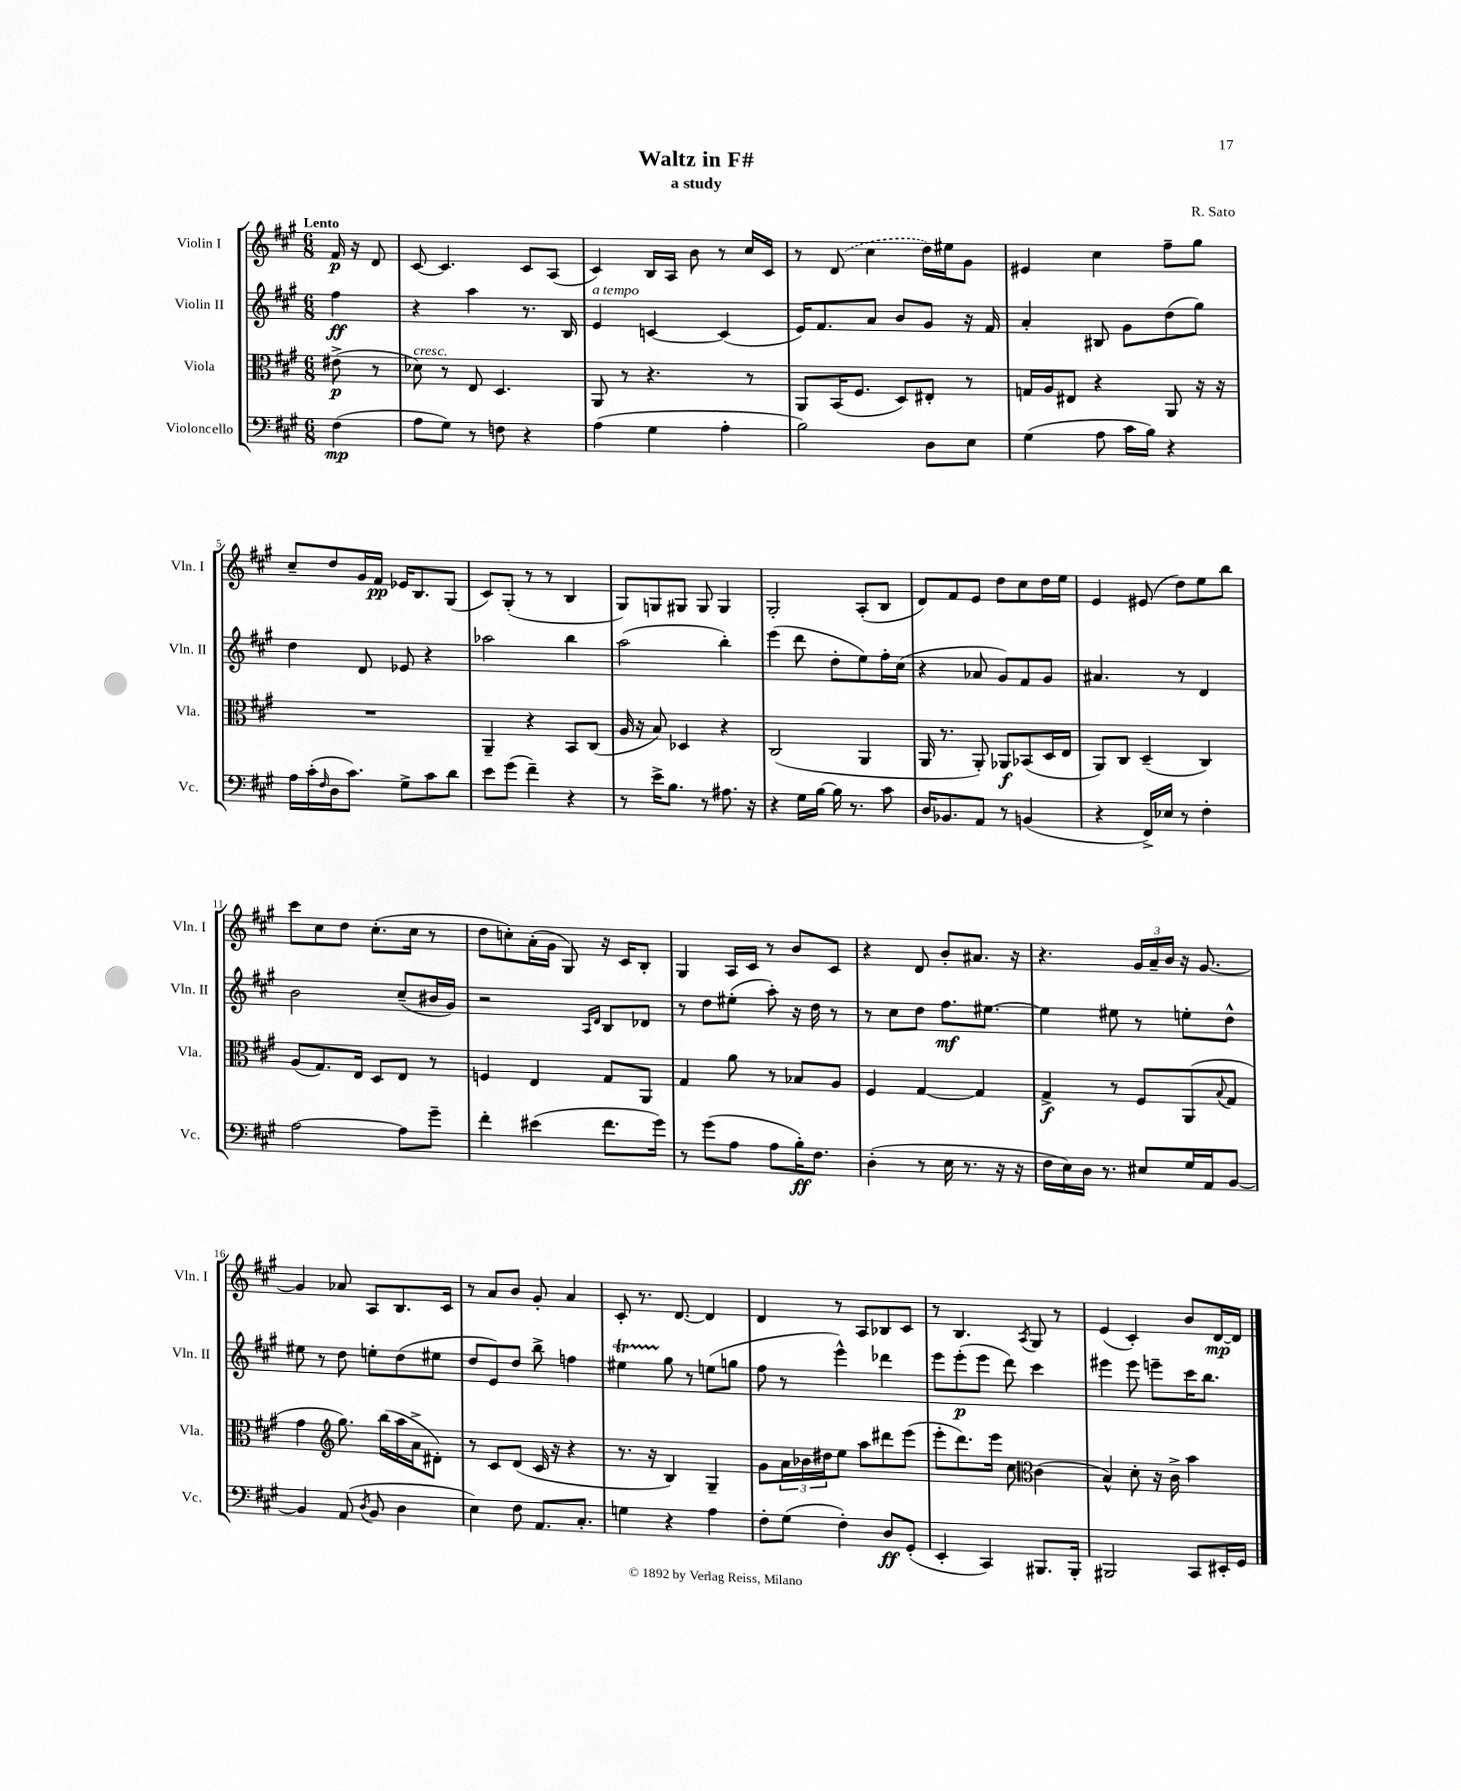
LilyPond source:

\header { title = "Waltz in F#" composer = "R. Sato" subtitle = "a study" }
<<
\new StaffGroup <<
\new Staff = "s0" \with { instrumentName = "Violin I" shortInstrumentName = "Vln. I" } {
    \clef treble \key a \major \numericTimeSignature \time 6/8 \partial 4 \tempo "Lento"
    fis'16\p r16 d'8 |
    cis'8~ cis'4. cis'8 a8( |
    cis'4) b16 a16 b'8 r8 cis''16 cis'16 |
    r8 \once \slurDashed d'8( cis''4 d''16) eis''16 gis'8 |
    eis'4 cis''4 fis''8-- gis''8 |
    cis''8-- d''8 gis'16 fis'16\pp ees'16 b8. gis8( |
    cis'8) gis8-.( r8 r8 b4 |
    gis8) g8 gis8 gis8 gis4 |
    gis2-. a8-.( b8 |
    d'8) fis'8 e'8 d''8 cis''8 d''16 e''16 |
    e'4 eis'8( d''8) e''8 b''8 |
    cis'''8 cis''8 d''8 cis''8.-.( cis''16 r8 |
    d''8 c''8-.) a'16-.( gis'16 gis8) r16 cis'16 b8-. |
    gis4 a16 cis'16 r8 b'8 cis'8 |
    r4 d'8 b'8-. ais'8. r16 |
    r4. \tuplet 3/2 { gis'16 a'16-- b'16 } r16 gis'8.~ |
    gis'4 aes'8 a8 b8. cis'16 |
    r8 a'8 b'8 gis'8-. a'4 |
    cis'8-. r8. d'8.~ d'4 |
    d'4 r8 a8 bes8 cis'8 |
    r8 b4. \acciaccatura { a8 } gis8 r8 |
    e'4( cis'4-.) b'8 d'16~\mp d'16 \bar "|." |
}
\new Staff = "s1" \with { instrumentName = "Violin II" shortInstrumentName = "Vln. II" } {
    \clef treble \key a \major \numericTimeSignature \time 6/8 \partial 4
    fis''4\ff |
    r4 a''4 r8. b16 |
    e'4^\markup { \italic "a tempo" } c'4~ c'4( |
    e'16) fis'8. a'8 b'8 gis'8 r16 fis'16 |
    a'4-. bis8 gis'8 d''8( gis''8) |
    d''4 d'8 ees'8 r4 |
    aes''2 b''4 |
    a''2( b''4-.) |
    e'''4( d'''8 d''8-. e''8) fis''16-. cis''16( |
    r4 aes'8 gis'8) fis'8 gis'8 |
    ais'4. r8 d'4 |
    b'2 cis''8--( bis'16 gis'16) |
    r2 \grace { a16 d'16 } b8 des'8 |
    r8 d''8 eis''8-.( a''8-.) r16 d''16 r8 |
    r8 cis''8 d''8 fis''8.\mf eis''8.~ |
    eis''4 eis''8 r8 e''8-. d''8-^ |
    eis''8 r8 d''8 e''8-. d''8( eis''8 |
    d''8 e'8) d''8 b''8-> f''4 |
    eis''4\startTrillSpan gis''8\stopTrillSpan r8 e''8( g''8 |
    fis''8 r8 e'''4-^) des'''4 |
    e'''8 e'''8-.\p( e'''8 d'''8) cis'''4 |
    eis'''4 eis'''8 e'''8-- cis'''16 b''8. \bar "|." |
}
\new Staff = "s2" \with { instrumentName = "Viola" shortInstrumentName = "Vla." } {
    \clef alto \key a \major \numericTimeSignature \time 6/8 \partial 4
    eis'8->\p( r8 |
    des'8^\markup { \italic "cresc." }) r8 e8 d4. |
    a,8 r8 r4. r8 |
    a,8 b,16( fis8. d8) eis8-. r8 |
    g16 a16 eis8 r4 a,8 r16 r16 |
    R2. |
    a,4-- r4 b,8 cis8( |
    a16 r16 b8) des4 r4 |
    cis2( a,4 |
    a,16 r8. a,8-.) aes,8\f bes,8( d16 e16 |
    a,8) cis8 d4--( cis4) |
    a8( gis8.) e16 d8 e8 r8 |
    f4 e4 gis8 a,8 |
    gis4 a'8 r8 bes8 a8 |
    fis4 gis4~ gis4 |
    gis4->\f r8 fis8 a,8( \appoggiatura { b8 } gis8 |
    gis'4 \clef treble gis''8.) b''16( a''16 a'16-> dis'8-.) |
    r8 cis'8 d'8( cis'16 r16 r4 |
    r8. r16 b4) gis4-- |
    gis'8 \tuplet 3/2 { a'16 bes'16 dis''16 } e''8 a''8 dis'''8 e'''8( |
    e'''8-. d'''8.) e'''16 cis''8 \clef alto cis'4( |
    b4-^) d'8-. r16 cis'16-> b'4 \bar "|." |
}
\new Staff = "s3" \with { instrumentName = "Violoncello" shortInstrumentName = "Vc." } {
    \clef bass \key a \major \numericTimeSignature \time 6/8 \partial 4
    fis4\mp( |
    a8 gis8) r8 f8 r4 |
    a4( gis4 a4-. |
    b2) d8 e8 |
    gis4( a8 cis'16 b16) r4 |
    a16 cis'16-.( \grace { fis16 } d16 cis'8.) gis8-> cis'8 d'8 |
    e'8 gis'8( fis'4--) r4 |
    r8 e'16-> b8. r8 ais8. r16 |
    r4 gis16 b16~ b16 r8. cis'8 |
    d16 bes,8. a,8 r8 b,4( |
    r4 fis,16->) ees16 r8 fis4-. |
    a2~ a8 gis'8-- |
    fis'4-. eis'4( fis'8. gis'16) |
    r8 gis'8( a8 a8 b16-.\ff) fis8. |
    d4-.( r8 e16 r8. r16 r16 |
    fis16 e16) d16 r8. eis8 gis16 a,16 b,8~ |
    b,4 a,8( \acciaccatura { d8 } b,8 d4 |
    e4) fis8 a,8. cis8.-. |
    g4 r4 a4 |
    fis8-. gis8( fis4-.) d8\ff gis,8-.( |
    e,4-. cis,4) bis,,8. bis,,16-. |
    bis,,2 cis,8 eis,16-. gis,16 \bar "|." |
}
>>
>>
